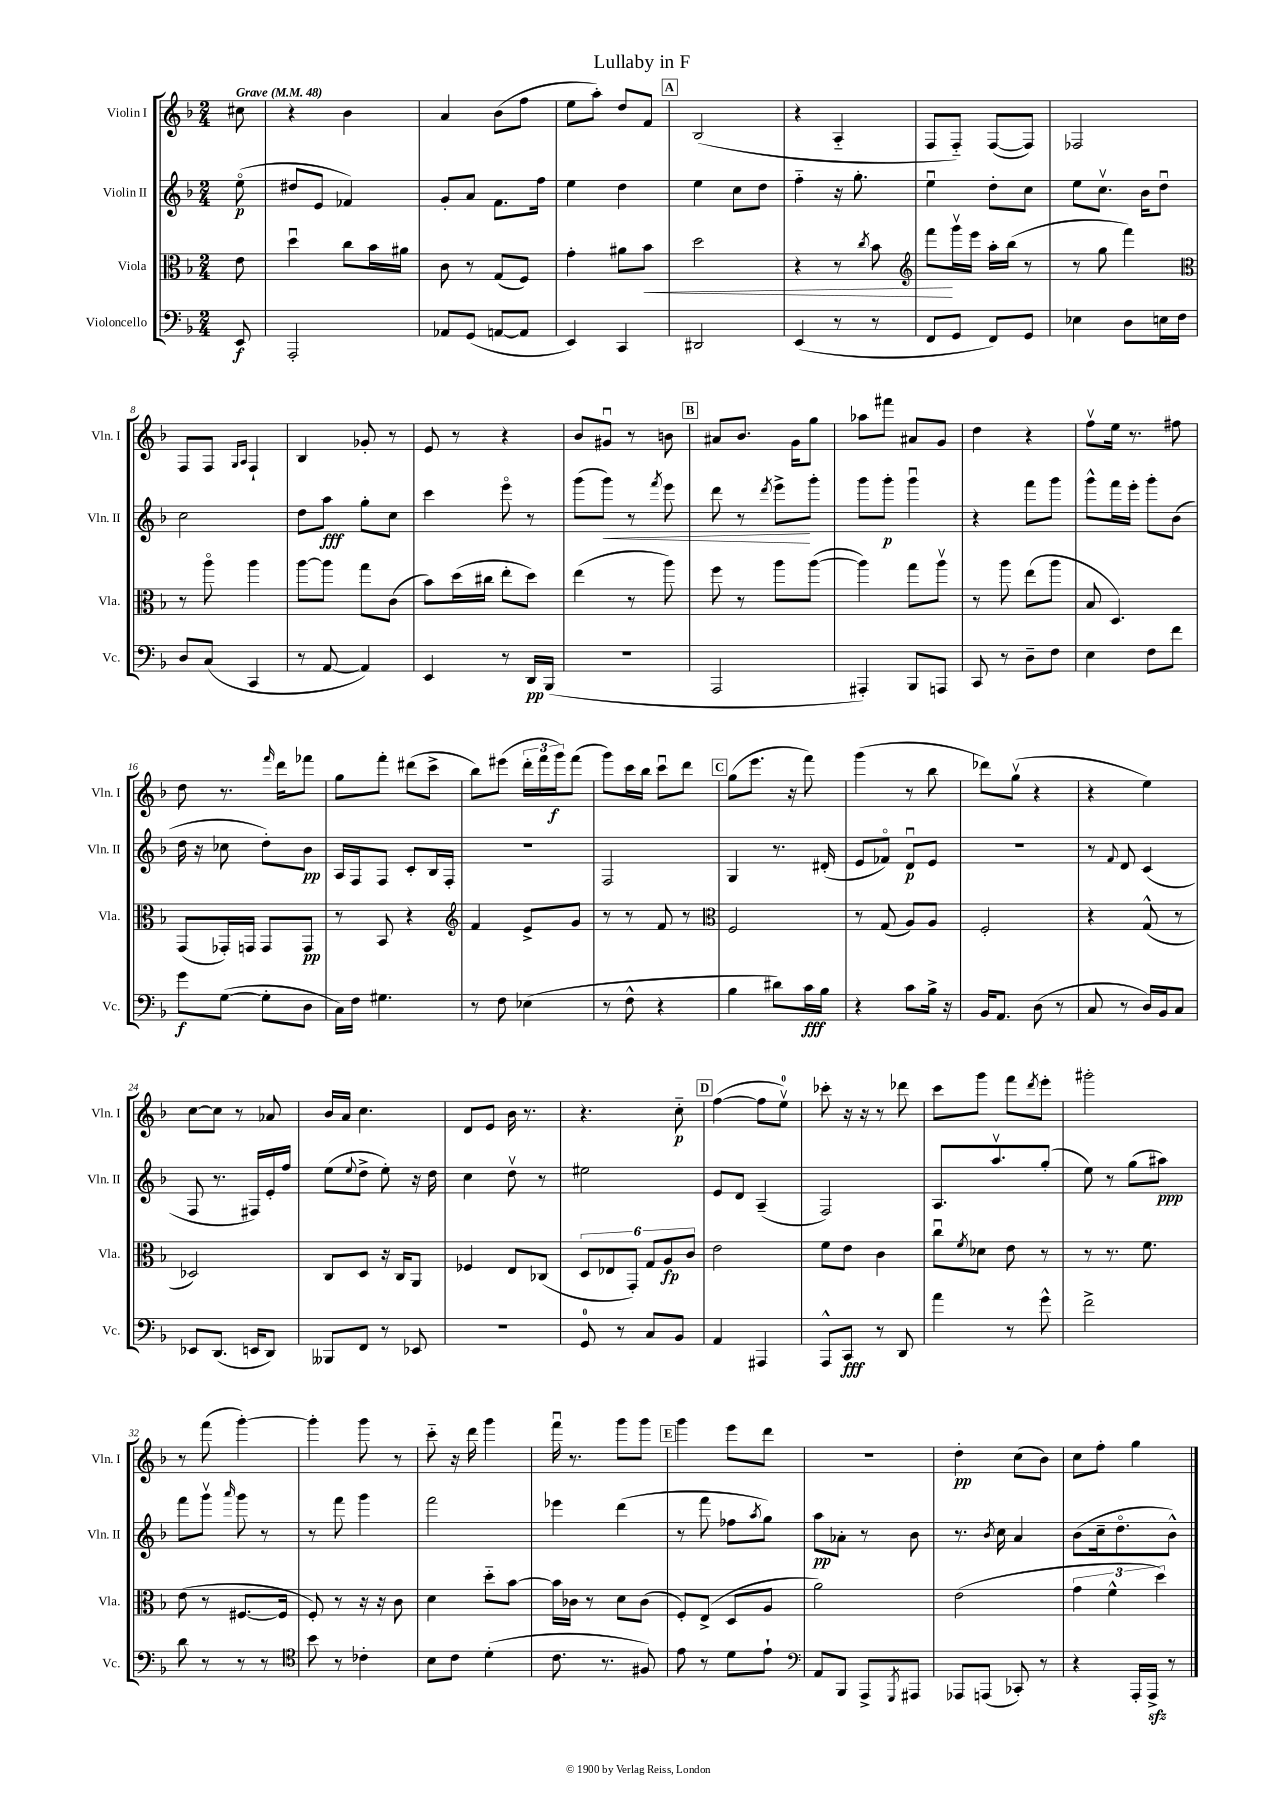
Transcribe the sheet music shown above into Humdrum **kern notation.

**kern	**kern	**kern	**kern
*staff4	*staff3	*staff2	*staff1
*clefF4	*clefC3	*clefG2	*clefG2
*k[b-]	*k[b-]	*k[b-]	*k[b-]
*M2/4	*M2/4	*M2/4	*M2/4
*MM48	*MM48	*MM48	*MM48
8EE	8e	(8eeo	8cc#
=	=	=	=
2AAA'	4ddu	8dd#	4r
.	.	8e	.
.	8cc	4f-)	4b-
.	16b-	.	.
.	16a#	.	.
=	=	=	=
8AA-	8c	8g'	4a
(8GG	8r	8a	.
[8AA	(8G	8.f	(8b-
8AA]	8F)	.	8ff
.	.	16ff	.
=	=	=	=
4EE)	4g'	4ee	8ee
.	.	.	8aa')
4CC	8a#	4dd	8dd
.	8b-	.	8f
=	=	=	=
2DD#	2dd	4ee	(2B-
.	.	8cc	.
.	.	8dd	.
=	=	=	=
(4EE	4r	4ff'~	4r
8r	8r	16r	4A'~
.	.	8.gg'	.
.	8qcc	.	.
8r	8b-	.	.
=	=	=	=
*	*clefG2	*	*
8FF	8fff	4eeu	8F
8GG	16gggv	.	8F'~)
.	16eee	.	.
8FF)	16aa'	8dd'	([8F
.	(16bb-	.	.
8GG	8r	8cc	8F])
=	=	=	=
4E-	8r	8ee	2F-
.	8gg	8.ccv	.
8D	4fff)	.	.
.	.	16b-	.
16E	.	8ddu	.
16F	.	.	.
=	=	=	=
*	*clefC3	*	*
8D	8r	2cc	8F
(8C	8aao	.	8F
.	.	.	16qqG
.	.	.	16qqA
4CC	4aa	.	4F`
=	=	=	=
8r	[8aa	8dd	4B-
[8AA	8aa]	8aa	.
4AA])	8gg	8gg'	8g-'
.	(8c	8cc	8r
=	=	=	=
4EE	8b-)	4ccc	8e
.	(16dd	.	8r
.	16cc#	.	.
8r	8ee'	8eeeo	4r
16DD	8dd)	8r	.
(16BBB-	.	.	.
=	=	=	=
2r	(4ee	(8ggg	8b-
.	.	8ggg)	8g#u
.	8r	8r	8r
.	.	8qfff	.
.	8aa)	8eee	8b
=	=	=	=
2AAA	8ff	8ddd	8a#
.	8r	8r	8.b-
.	.	8qddd	.
.	8aa	8eee^	.
.	.	.	16g
.	([8aa	8ggg'	8gg
=	=	=	=
4AAA#')	4aa])	8ggg	8aa-
.	.	8ggg'	8fff#
8BBB-	8gg	4gggu	8a#
8AAA	8aav	.	8g
=	=	=	=
8CC	8r	4r	4dd
8r	8aa	.	.
8D~	(8ee	8fff	4r
8F	8aa	8ggg	.
=	=	=	=
4E	8B-	8ggg^^	8ffv
.	4.D)	16fff	16ee
.	.	16eee'	8.r
8F	.	8ggg'	.
8f	.	(8b-	8ff#
=	=	=	=
8g	(8GG	16dd	8dd
.	.	16r	.
([8G	16GG-')	8cc-	8.r
.	16GG	.	.
8G']	8GG	8dd')	.
.	.	.	16qqfff
.	.	.	16ddd
8D	8GG	8b-	8fff-
=	=	=	=
16C)	8r	16A	8gg
16F	.	16F	.
4.G#	8BB-	8F	8fff'
.	4r	8c'	(8ddd#
.	.	16B-	8ccc^
.	.	16F'	.
=	=	=	=
*	*clefG2	*	*
8r	4f	2r	8bb-)
8F	.	.	(8eee#
(4E-	8e^	.	24ddd'
.	.	.	24fff
.	.	.	24ggg)
.	8g	.	(8fff
=	=	=	=
8r	8r	2F	8ggg)
8F^^	8r	.	16ccc
.	.	.	16bb-
4r	8f	.	8cccu
.	8r	.	8ddd
=	=	=	=
*	*clefC3	*	*
4B-	2F	4G	(8gg
.	.	.	8.eee
8d#)	.	8.r	.
.	.	.	16r
16c	.	.	8fff)
16B-	.	(16d#'	.
=	=	=	=
4r	8r	8e	(4ggg
.	(8G	8f-o)	.
8c	8A)	8du	8r
16B-^	8A	8e	8bb-
16r	.	.	.
=	=	=	=
16BB-	2F'	2r	8ddd-)
8.AA	.	.	.
.	.	.	(8ggv
(8D	.	.	4r
8r	.	.	.
=	=	=	=
8C	4r	8r	4r
.	.	8qqf	.
8r	.	8d	.
16D)	(8G^^	(4c	4ee)
16BB-	.	.	.
8C	8r	.	.
=	=	=	=
8EE-	2D-)	8F	[8cc
(8.DD	.	8.r	8cc]
.	.	.	8r
16EE	.	16F#)	.
8DD)	.	16e'	8a-
.	.	16ff	.
=	=	=	=
8BBB--	8C	(8ee	16b-
.	.	.	16a
.	.	8qqee	.
8FF	8D	8dd^	4.cc
8r	16r	8ee')	.
.	16C	.	.
8EE-	8AA	16r	.
.	.	16dd	.
=	=	=	=
2r	4F-	4cc	8d
.	.	.	8e
.	8E	8ddv	16b-
.	.	.	8.r
.	(8C-	8r	.
=	=	=	=
8GG	12D	2ee#	4.r
.	12E-	.	.
8r	.	.	.
.	12GG')	.	.
8C	12G	.	.
.	12A	.	.
8BB-	.	.	8cc'~
.	12c	.	.
=	=	=	=
4AA	2e	8e	([4ff
.	.	8d	.
4AAA#	.	(4A~	8ff]
.	.	.	8eev)
=	=	=	=
8AAA^^	8f	2F)	8ccc-'
8CC	8e	.	16r
.	.	.	16r
8r	4c	.	8r
8DD	.	.	8ddd-
=	=	=	=
4a	8ccu	8.A	8ccc
.	8qf	.	.
.	8d-	.	8ggg
.	.	8.aav	.
8r	8e	.	8fff
.	.	.	8qddd
8g^^	8r	(8gg'	8eee'
=	=	=	=
2f^	8r	8ee)	2ggg#'
.	8.r	8r	.
.	.	(8gg	.
.	8.f	.	.
.	.	8aa#)	.
=	=	=	=
8d	(8e	8fff	8r
8r	8r	8gggv	(8fff
.	.	16qqaaa	.
8r	[8.F#	8ggg	[4ggg')
8r	.	8r	.
.	16F#]	.	.
=	=	=	=
*clefC4	*	*	*
8b-	8F')	8r	4ggg']
8r	8r	8fff	.
4c-'	16r	4ggg	8ggg
.	16r	.	.
.	8c	.	8r
=	=	=	=
8B-	4d	2fff	8ccc'~
8c	.	.	16r
.	.	.	16ddd
(4d'	8dd'~	.	4ggg
.	[8b-	.	.
=	=	=	=
8.c	16b-]	4eee-	16fffu
.	16c-	.	8.r
.	8r	.	.
8.r	.	.	.
.	8d	(4ddd	8ggg
8F#)	(8c-	.	8ggg
=	=	=	=
8e	8F')	8r	4ggg
8r	(8E^	8fff	.
8d	8D	8ff-	8eee
.	.	8qaa	.
8e`	8A	8gg)	8ddd
=	=	=	=
*clefF4	*	*	*
8AA	2a)	8aa	2r
8BBB-	.	8a-'	.
8AAA^	.	8r	.
8qGGG	.	.	.
8AAA#	.	8b-	.
=	=	=	=
8AAA-	(2e	8.r	4dd'
(8AAA	.	.	.
.	.	8qb-	.
.	.	16cc	.
8CC-')	.	4a	(8cc
8r	.	.	8b-)
=	=	=	=
4r	6g	(8b-	8cc
.	.	16cc~	8ff'
.	6f^^	.	.
.	.	8.ddo	.
16AAA'	.	.	4gg
16AAA^	.	.	.
.	6dd)	.	.
8r	.	8b-^^)	.
==	==	==	==
*-	*-	*-	*-
